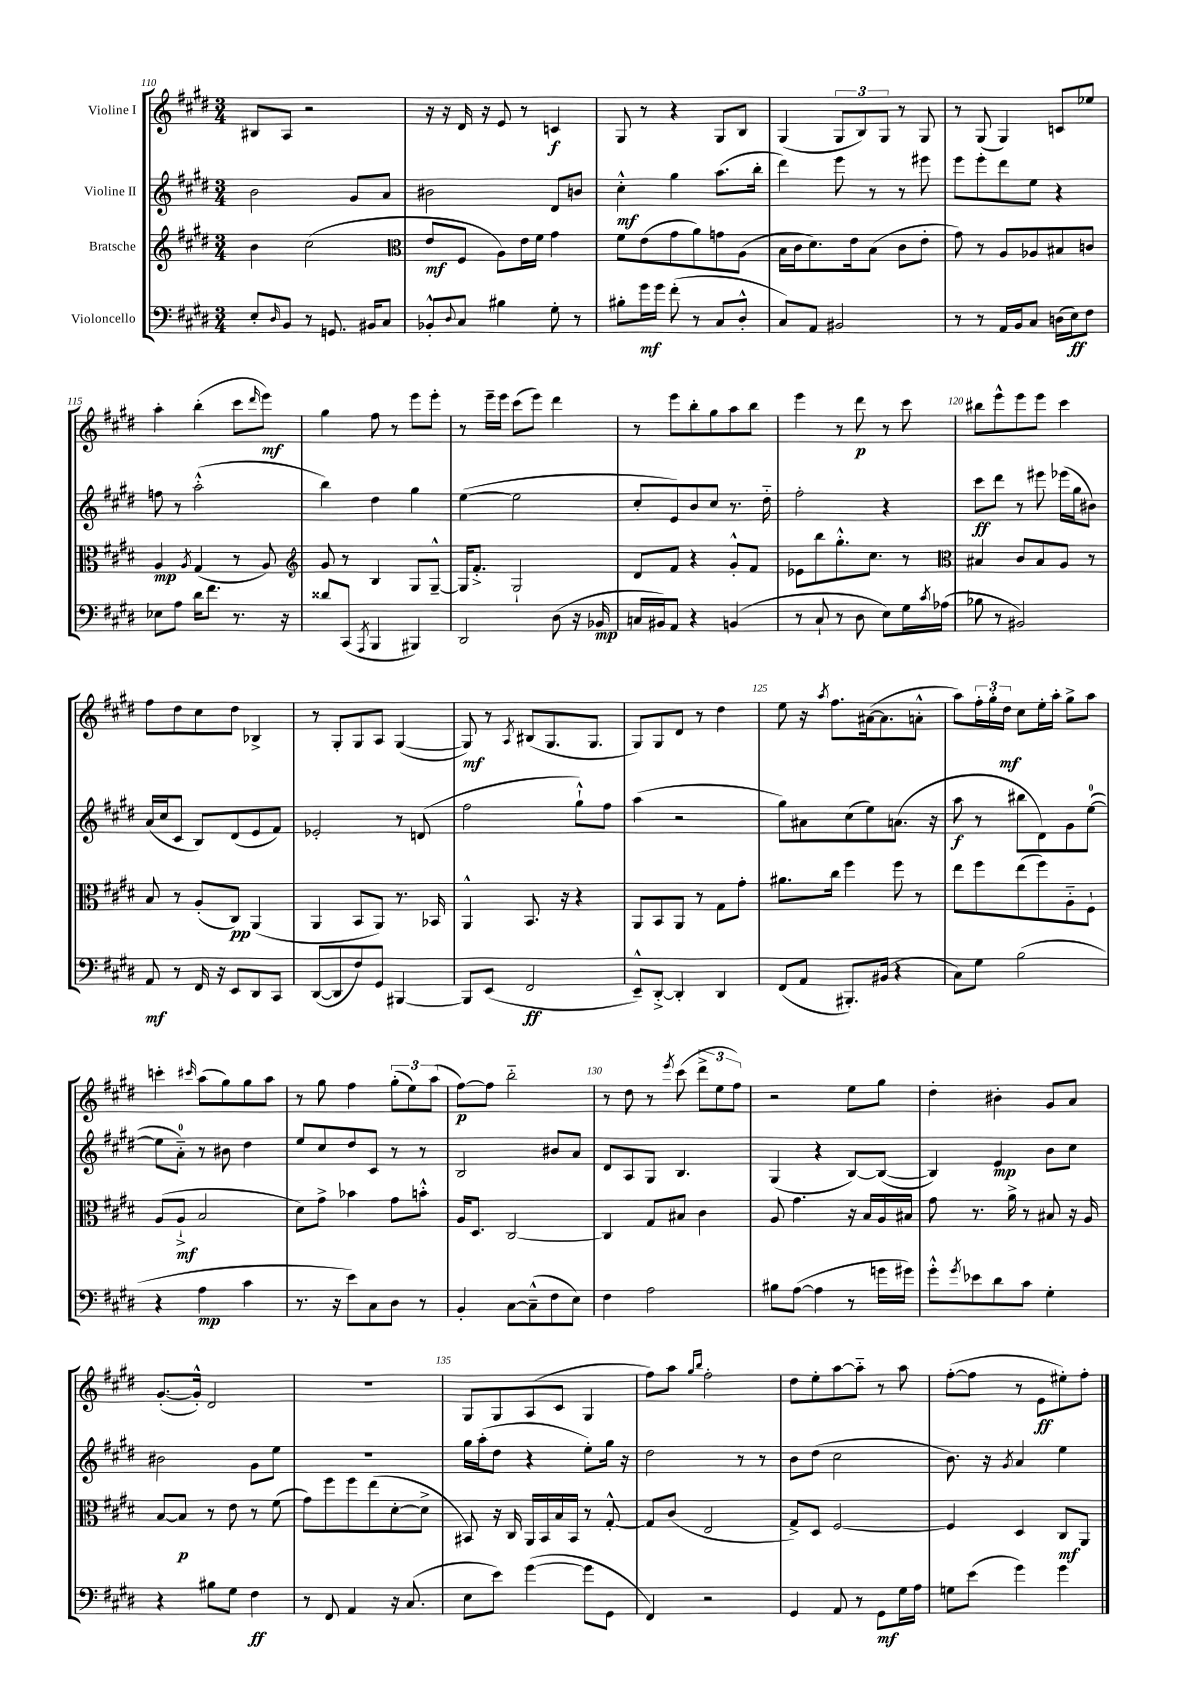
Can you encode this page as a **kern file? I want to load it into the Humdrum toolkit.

**kern	**dynam	**kern	**dynam	**kern	**dynam	**kern	**dynam
*part4	*part4	*part3	*part3	*part2	*part2	*part1	*part1
*staff4	*staff4	*staff3	*staff3	*staff2	*staff2	*staff1	*staff1
*I"Violoncello	*	*I"Bratsche	*	*I"Violine II	*	*I"Violine I	*
*clefF4	*	*clefG2	*	*clefG2	*	*clefG2	*
*k[f#c#g#d#]	*	*k[f#c#g#d#]	*	*k[f#c#g#d#]	*	*k[f#c#g#d#]	*
*M3/4	*	*M3/4	*	*M3/4	*	*M3/4	*
=110	=110	=110	=110	=110	=110	=110	=110
8E'/L	.	4b\	.	2b\	.	8B#X/L	.
16qqD#/	.	.	.	.	.	.	.
8BB/J	.	.	.	.	.	8A/J	.
8r	.	(2cc#\	.	.	.	2r	.
8.GGn/	.	.	.	.	.	.	.
.	.	.	.	8g#/L	.	.	.
16BB#X/KL	.	.	.	.	.	.	.
8C#/J	.	.	.	8a/J	.	.	.
=111	=111	=111	=111	=111	=111	=111	=111
*	*	*clefC3	*	*	*	*	*
8BB-X'^^/L	.	8e/L	mf	2b#X\	.	16r	.
.	.	.	.	.	.	16r	.
8qqD#/	.	.	.	.	.	.	.
8C#/J	.	8F#/J	.	.	.	16d#/	.
.	.	.	.	.	.	16r	.
4B#X\	.	8A\L)	.	.	.	8e/	.
.	.	16e\L	.	.	.	8r	.
.	.	16f#\JJ	.	.	.	.	.
8G#'\	.	4g#\	.	8d#/L	.	4cn/	f
8r	.	.	.	8bn/J	.	.	.
=112	=112	=112	=112	=112	=112	=112	=112
8B#X'\L	.	8f#\L	.	4cc#'^^\	mf	8G#/	.
16g#\L	mf	(8e\	.	.	.	8r	.
16g#\JJ	.	.	.	.	.	.	.
(8f#'\	.	8g#\	.	4gg#\	.	4r	.
8r	.	8a\)	.	.	.	.	.
8C#/L	.	8gn\	.	(8.aa\L	.	8G#/L	.
8D#'^^/J	.	(8A\J	.	.	.	8B/J	.
.	.	.	.	16bb'\Jk	.	.	.
=113	=113	=113	=113	=113	=113	=113	=113
8C#/L)	.	16B\LL	.	4ddd#\)	.	(4G#/	.
.	.	16c#\J	.	.	.	.	.
8AA/J	.	8.d#\)	.	.	.	.	.
2BB#X/	.	.	.	8eee\	.	12G#/L	.
.	.	16e\k	.	.	.	.	.
.	.	.	.	.	.	12B/)	.
.	.	(8B\J	.	8r	.	.	.
.	.	.	.	.	.	12G#/J	.
.	.	8c#\L	.	8r	.	8r	.
.	.	8e'\J	.	8eee#X\	.	8G#/	.
=114	=114	=114	=114	=114	=114	=114	=114
8r	.	8g#\)	.	8eee\L	.	8r	.
8r	.	8r	.	8eee'\	.	(8G#/	.
16AA/LL	.	8A/L	.	8ddd#\	.	4G#/)	.
16BB/J	.	.	.	.	.	.	.
8C#/J	.	8A-X/	.	8ee\J	.	.	.
(16Dn\LL	.	8B#X/	.	4r	.	8cn/L	.
16E\J)	ff	.	.	.	.	.	.
8F#\J	.	8cn/J	.	.	.	8ee-X/J	.
!!LO:LB:g=z
=115	=115	=115	=115	=115	=115	=115	=115
8E-X\L	.	4A/	mp	8ffn\	.	4aa'\	.
8A\J	.	.	.	8r	.	.	.
.	.	8qA/	.	.	.	.	.
16d#\KL	.	(4G#/	.	(2aa'^^\	.	(4bb'\	.
8.f#\J	.	.	.	.	.	.	.
8.r	.	8r	.	.	.	8ccc#\L	.
.	.	.	.	.	.	16qqddd#/	.
.	.	8A/)	.	.	.	8eee\J)	mf
16r	.	.	.	.	.	.	.
=116	=116	=116	=116	=116	=116	=116	=116
*	*	*clefG2	*	*	*	*	*
8d##X/L	.	8g#/	.	4bb\)	.	4gg#\	.
(8CC#/J	.	8r	.	.	.	.	.
8qAAA/	.	.	.	.	.	.	.
4BBB/	.	4B/	.	4dd#\	.	8ff#\	.
.	.	.	.	.	.	8r	.
4BBB#X/)	.	8G#/L	.	4gg#\	.	8eee\L	.
.	.	[8G#~^^/J	.	.	.	8eee'\J	.
=117	=117	=117	=117	=117	=117	=117	=117
2DD#/	.	16G#/KL]	.	([4ee\	.	8r	.
.	.	8.f#'^/J	.	.	.	.	.
.	.	.	.	.	.	16eee~\LL	.
.	.	.	.	.	.	16eee\JJ	.
.	.	2G#`/	.	2ee\]	.	(8ccc#\L	.
.	.	.	.	.	.	8eee\J)	.
(8D#\	.	.	.	.	.	4ddd#\	.
16r	.	.	.	.	.	.	.
16BB-X/	mp	.	.	.	.	.	.
=118	=118	=118	=118	=118	=118	=118	=118
16Cn/LL	.	8d#/L	.	8cc#'/L	.	8r	.
16BB#X/J)	.	.	.	.	.	.	.
8AA/J	.	8f#/J	.	8e/)	.	8eee\L	.
4r	.	4r	.	8b/	.	8bb'\	.
.	.	.	.	8cc#/J	.	8gg#\	.
(4BBn/	.	8g#'^^/L	.	8.r	.	8aa\	.
.	.	8f#/J	.	.	.	8bb\J	.
.	.	.	.	16dd#\	.	.	.
=119	=119	=119	=119	=119	=119	=119	=119
8r	.	8e-X\L	.	2ff#'\	.	4eee\	.
8C#`/	.	8bb\	.	.	.	.	.
8r	.	8.gg#'^^\	.	.	.	8r	.
8D#\	.	.	.	.	.	8ddd#\	p
.	.	8.cc#\J	.	.	.	.	.
8E\L)	.	.	.	4r	.	8r	.
16G#\L	.	8r	.	.	.	8ccc#\	.
8qc#/	.	.	.	.	.	.	.
(16A-X\JJ	.	.	.	.	.	.	.
=120	=120	=120	=120	=120	=120	=120	=120
*	*	*clefC3	*	*	*	*	*
8B-X\	.	4B#X/	.	8ccc#\L	ff	8bb#X\L	.
8r	.	.	.	8ddd#\J	.	8eee^^\	.
2BB#X/)	.	8c#/L	.	8r	.	8eee\	.
.	.	8B#/	.	8eee#X\	.	8eee\J	.
.	.	8A/J	.	(16eee-X\LL	.	4ccc#\	.
.	.	.	.	16gg#\J	.	.	.
.	.	8r	.	8b#X\J)	.	.	.
!!LO:LB:g=z
=121	=121	=121	=121	=121	=121	=121	=121
8AA/	mf	8B/	.	(16a/LL	.	8ff#\L	.
.	.	.	.	16cc#/J	.	.	.
8r	.	8r	.	8c#/J	.	8dd#\	.
16FF#/	.	(8A'/L	.	8B/L)	.	8cc#\	.
16r	.	.	.	.	.	.	.
8EE/L	.	8C#/J)	pp	(8d#/	.	8dd#\J	.
8DD#/	.	(4AA/	.	8e/	.	4B-X^/	.
8CC#/J	.	.	.	8f#/J)	.	.	.
=122	=122	=122	=122	=122	=122	=122	=122
([8DD#/L	.	4AA/	.	2e-X'/	.	8r	.
8DD#/]	.	.	.	.	.	8G#'/L	.
8F#/)	.	8BB/L	.	.	.	8G#/	.
8GG#/J	.	8AA/J)	.	.	.	8A/J	.
[4BBB#X/	.	8.r	.	8r	.	([4G#/	.
.	.	.	.	(8dn/	.	.	.
.	.	16BB-X/	.	.	.	.	.
=123	=123	=123	=123	=123	=123	=123	=123
8BBB#/L]	.	4AA^^/	.	2ff#\	.	8G#/])	mf
(8EE/J	.	.	.	.	.	8r	.
.	.	.	.	.	.	8qA/	.
2FF#/	ff	8.BB/	.	.	.	(8B#X/L	.
.	.	.	.	.	.	8.G#/	.
.	.	16r	.	.	.	.	.
.	.	4r	.	8gg#`^^\L)	.	.	.
.	.	.	.	.	.	8.G#/J	.
.	.	.	.	8ff#\J	.	.	.
=124	=124	=124	=124	=124	=124	=124	=124
8EE~^^/L)	.	8AA/L	.	(4aa\	.	8G#/L)	.
[8DD#'^/J	.	8BB/	.	.	.	8G#/	.
4DD#'/]	.	8AA/J	.	2r	.	8d#/J	.
.	.	8r	.	.	.	8r	.
4DD#/	.	8G#\L	.	.	.	4dd#\	.
.	.	8g#'\J	.	.	.	.	.
=125	=125	=125	=125	=125	=125	=125	=125
(8FF#/L	.	8.a#X\L	.	8gg#\L)	.	8ee\	.
8AA/J	.	.	.	8a#X\	.	16r	.
.	.	.	.	.	.	8qaa/	.
.	.	16cc#\Jk	.	.	.	8.ff#\L	.
8.BBB#X'/L)	.	4ff#\	.	(8cc#\	.	.	.
.	.	.	.	8ee\)	.	([16a#X\k	.
(16BB#X/Jk	.	.	.	.	.	8.a#\]	.
4r	.	8ff#\	.	(8.an\J	.	.	.
.	.	8r	.	.	.	8an'^^\J	.
.	.	.	.	16r	.	.	.
=126	=126	=126	=126	=126	=126	=126	=126
8C#\L)	.	8ee\L	.	8aa\	f	8aa\L)	.
8G#\J	.	8ff#\	.	8r	.	24ff#'\L	.
.	.	.	.	.	.	24gg#'\	.
.	.	.	.	.	.	24dd#\JJ	mf
(2B\	.	(8ee\	.	8bb#X\L	.	8cc#\L	.
.	.	8ff#\)	.	8d#\)	.	16ee'\L	.
.	.	.	.	.	.	16aa'\JJ	.
.	.	8A\	.	8g#\	.	8gg#^\L	.
.	.	8F#`\J	.	([8ee\J	.	8aa\J	.
!!LO:LB:g=z
=127	=127	=127	=127	=127	=127	=127	=127
4r	.	(8A/L	.	8ee\L]	.	4cccn'\	.
.	.	8A`^/J	mf	8a\J)	.	.	.
.	.	.	.	.	.	16qqccc#X/	.
4A\	mp	2B/	.	8r	.	(8aa\L	.
.	.	.	.	8b#X\	.	8gg#\)	.
4c#\	.	.	.	4dd#\	.	8gg#\	.
.	.	.	.	.	.	8aa\J	.
=128	=128	=128	=128	=128	=128	=128	=128
8.r	.	8d#\L)	.	8ee/L	.	8r	.
.	.	8g#^\J	.	8cc#/	.	8gg#\	.
16r	.	.	.	.	.	.	.
8e\L)	.	4b-X\	.	8dd#/	.	4ff#\	.
8C#\	.	.	.	8c#/J	.	.	.
8D#\J	.	8g#\L	.	8r	.	(12gg#'\L	.
.	.	.	.	.	.	12ee\)	.
8r	.	8bn'^^\J	.	8r	.	.	.
.	.	.	.	.	.	(12aa\J	.
=129	=129	=129	=129	=129	=129	=129	=129
4BB'/	.	16A/KL	.	2B/	.	[8ff#\L)	p
.	.	8.D#/J	.	.	.	.	.
.	.	.	.	.	.	8ff#\J]	.
[8C#\L	.	[2C#/	.	.	.	2bb\	.
(8C#~^^\]	.	.	.	.	.	.	.
8F#\	.	.	.	8b#X/L	.	.	.
8E\J)	.	.	.	8a/J	.	.	.
=130	=130	=130	=130	=130	=130	=130	=130
4F#\	.	4C#/]	.	8d#/L	.	8r	.
.	.	.	.	8A/	.	8dd#\	.
2A\	.	8G#/L	.	8G#/J	.	8r	.
.	.	.	.	.	.	8qeee/	.
.	.	8B#X/J	.	4.B/	.	(8ccc#\	.
.	.	4c#\	.	.	.	12ddd#^\L	.
.	.	.	.	.	.	12ee\	.
.	.	.	.	.	.	12ff#\J)	.
=131	=131	=131	=131	=131	=131	=131	=131
8B#X\L	.	8A/	.	(4G#/	.	2r	.
([8A\J	.	4.g#\	.	.	.	.	.
4A\]	.	.	.	4r	.	.	.
8r	.	16r	.	[8B/L)	.	8ee\L	.
.	.	16B/LL	.	.	.	.	.
16gn\LL	.	16A/	.	(8B/J_	.	8gg#\J	.
16g#X\JJ)	.	16B#X/JJ	.	.	.	.	.
=132	=132	=132	=132	=132	=132	=132	=132
8g#'^^\L	.	8g#\	.	4B/])	.	4dd#'\	.
8qg#/	.	.	.	.	.	.	.
8e-X\	.	8.r	.	.	.	.	.
8d#\	.	.	.	4e/	mp	4b#X'\	.
.	.	16a^\	.	.	.	.	.
8c#\J	.	8r	.	.	.	.	.
4G#'\	.	8B#X/	.	8b\L	.	8g#/L	.
.	.	16r	.	8cc#\J	.	8a/J	.
.	.	16A/	.	.	.	.	.
!!LO:LB:g=z
=133	=133	=133	=133	=133	=133	=133	=133
4r	.	[8B/L	.	2b#X\	.	([8.g#'/L	.
.	.	8B/J]	p	.	.	.	.
.	.	.	.	.	.	16g#'^^/Jk])	.
8B#X\L	.	8r	.	.	.	2d#/	.
8G#\J	.	8e\	.	.	.	.	.
4F#\	ff	8r	.	8g#\L	.	.	.
.	.	(8f#\	.	8ee\J	.	.	.
=134	=134	=134	=134	=134	=134	=134	=134
8r	.	8g#\L)	.	2.r	.	2.r	.
8FF#/	.	8ff#\	.	.	.	.	.
4AA/	.	8ff#\	.	.	.	.	.
.	.	(8ee\	.	.	.	.	.
16r	.	[8d#'\	.	.	.	.	.
(8.C#/	.	.	.	.	.	.	.
.	.	8d#^\J]	.	.	.	.	.
=135	=135	=135	=135	=135	=135	=135	=135
8E\L	.	8BB#X/)	.	16gg#\LL	.	8G#/L	.
.	.	.	.	(16aa'\J	.	.	.
8e\J)	.	16r	.	8dd#\J	.	8G#/	.
.	.	16C#/	.	.	.	.	.
([4g#\	.	16AA/LL	.	4r	.	(8A/	.
.	.	16BB#/	.	.	.	.	.
.	.	16B/	.	.	.	8c#/J	.
.	.	16BB#/JJ	.	.	.	.	.
8g#\L]	.	8r	.	8ee'\L)	.	4G#/	.
8GG#\J	.	[8G#'^^/	.	16gg#\Jk	.	.	.
.	.	.	.	16r	.	.	.
=136	=136	=136	=136	=136	=136	=136	=136
4FF#/)	.	8G#/L]	.	2dd#\	.	8ff#\L)	.
.	.	(8c#/J	.	.	.	8aa\J	.
.	.	.	.	.	.	16qqgg#/LL	.
.	.	.	.	.	.	16qqbb/JJ	.
2r	.	2E/	.	.	.	2ff#'\	.
.	.	.	.	8r	.	.	.
.	.	.	.	8r	.	.	.
=137	=137	=137	=137	=137	=137	=137	=137
4GG#/	.	8G#^/L)	.	8b\L	.	8dd#\L	.
.	.	8D#/J	.	(8dd#\J	.	8ee'\	.
8AA/	.	[2F#/	.	2cc#\	.	[8aa\	.
8r	.	.	.	.	.	8aa\J]	.
8GG#\L	mf	.	.	.	.	8r	.
16G#\L	.	.	.	.	.	8aa\	.
16A\JJ	.	.	.	.	.	.	.
=138	=138	=138	=138	=138	=138	=138	=138
8Gn\L	.	4F#/]	.	8.b\)	.	([8ff#'\L	.
(8e\J	.	.	.	.	.	8ff#\J]	.
.	.	.	.	16r	.	.	.
.	.	.	.	8qg#/	.	.	.
4g#\)	.	4D#/	.	4a/	.	8r	.
.	.	.	.	.	.	8e\L	ff
4g#\	.	8C#/L	mf	4ee\	.	8ee#X'\)	.
.	.	8AA/J	.	.	.	8ff#'\J	.
==	==	==	==	==	==	==	==
*-	*-	*-	*-	*-	*-	*-	*-
